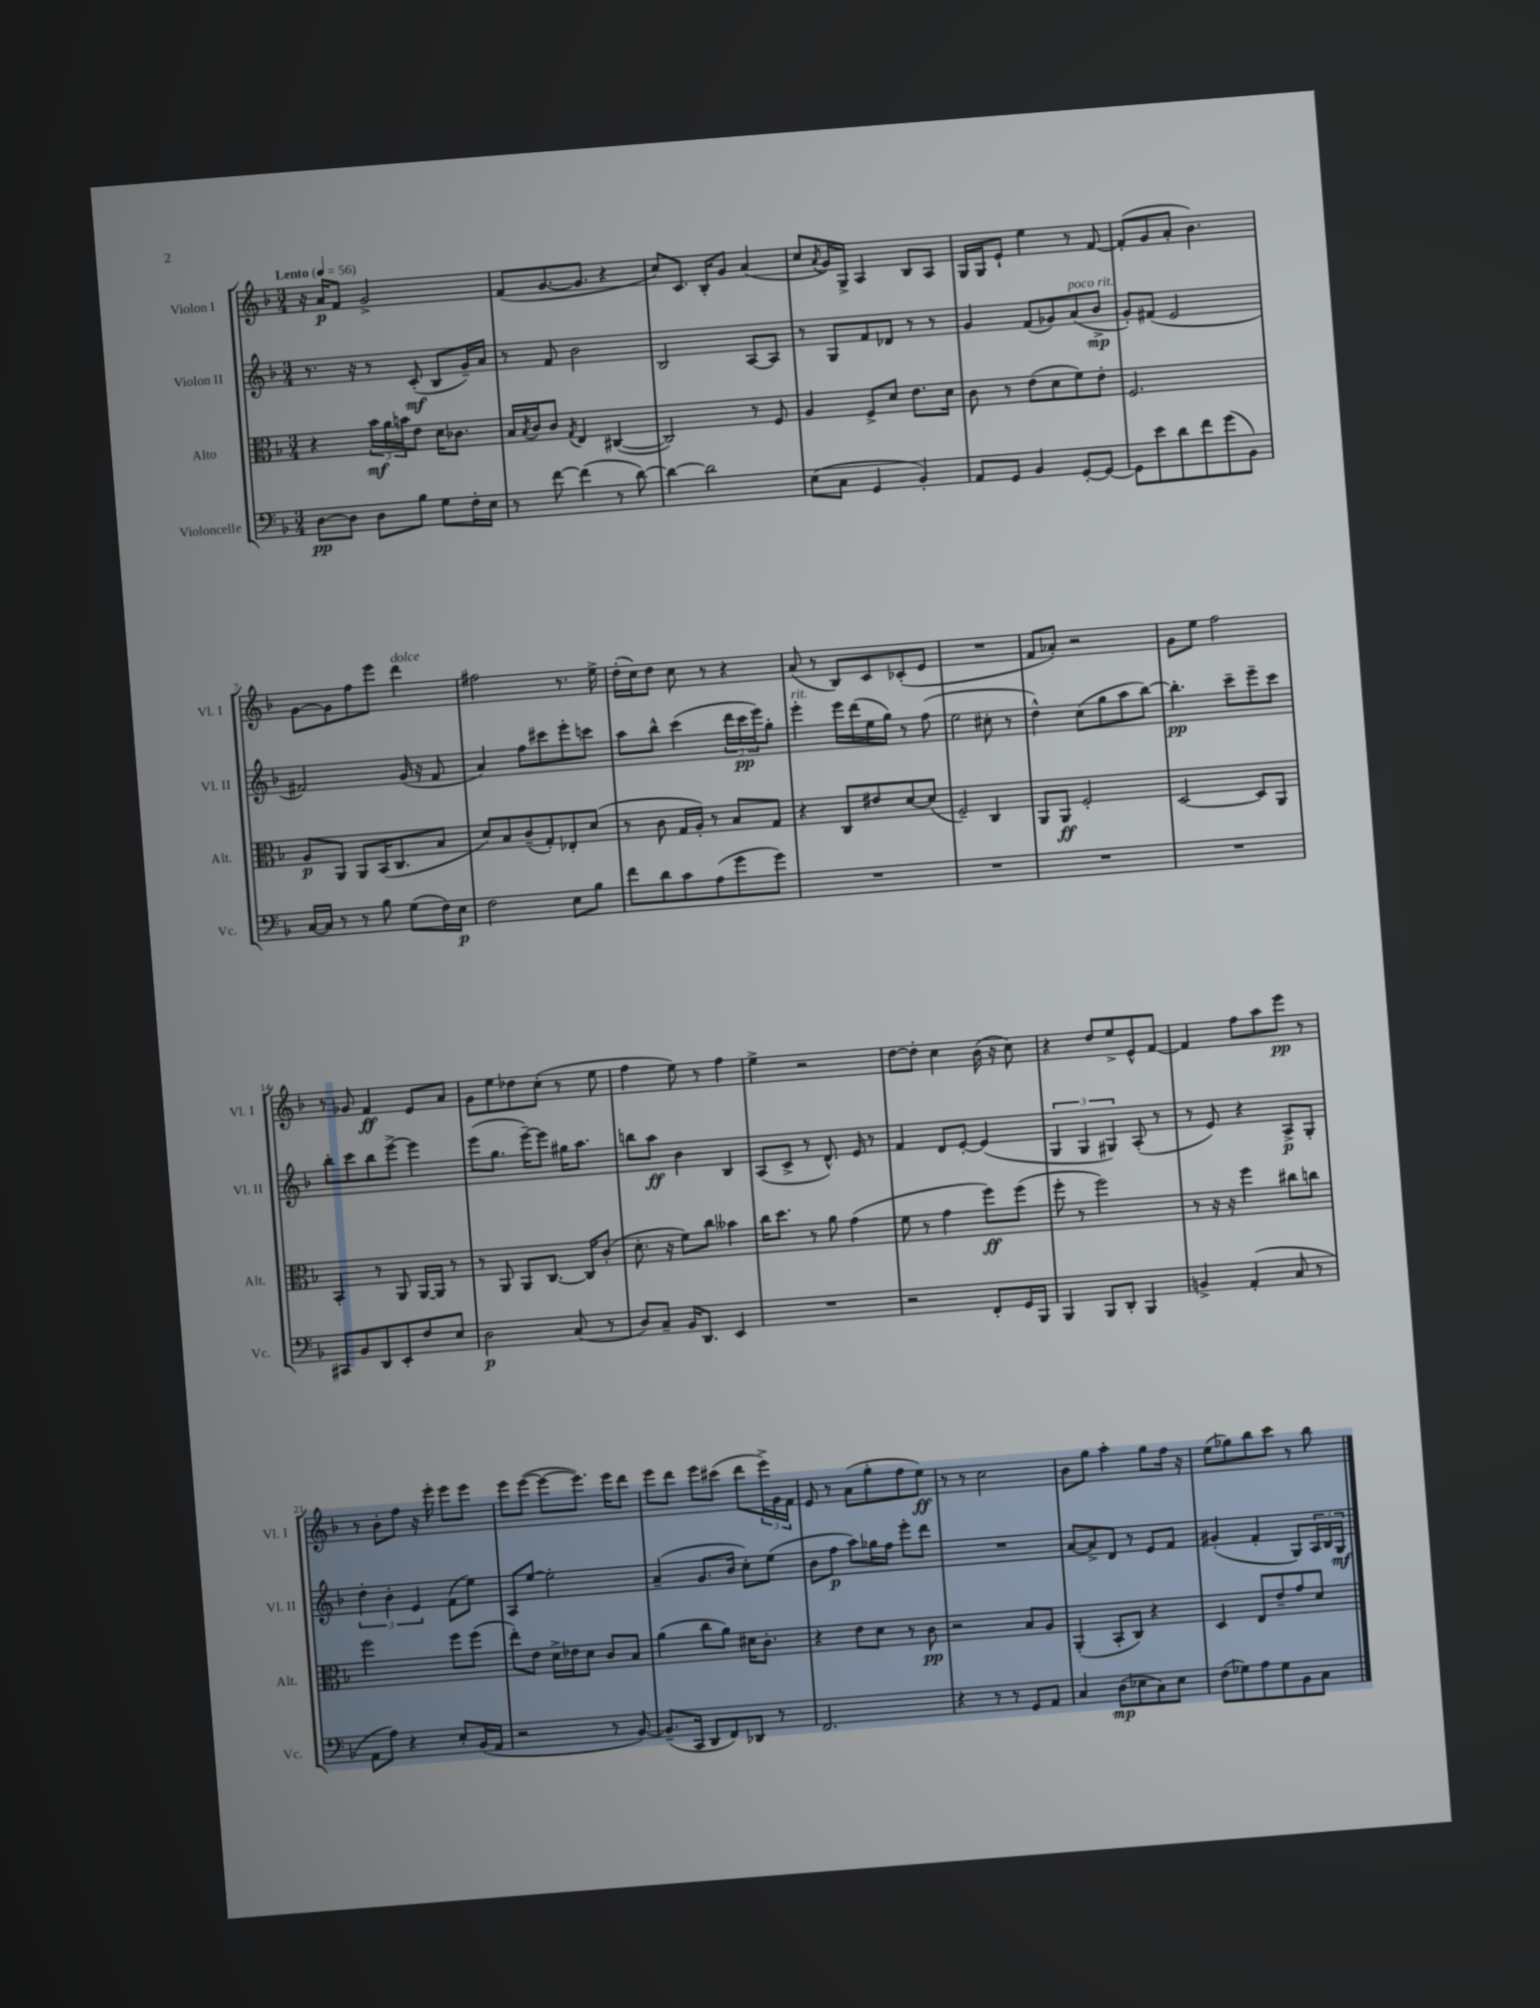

**kern	**dynam	**kern	**dynam	**kern	**dynam	**kern	**dynam
*part4	*part4	*part3	*part3	*part2	*part2	*part1	*part1
*staff4	*staff4	*staff3	*staff3	*staff2	*staff2	*staff1	*staff1
*I"Violoncelle	*	*I"Alto	*	*I"Violon II	*	*I"Violon I	*
*I'Vc.	*	*I'Alt.	*	*I'Vl. II	*	*I'Vl. I	*
*clefF4	*	*clefC3	*	*clefG2	*	*clefG2	*
*k[b-]	*	*k[b-]	*	*k[b-]	*	*k[b-]	*
*M3/4	*	*M3/4	*	*M3/4	*	*M3/4	*
*MM56	*	*MM56	*	*MM56	*	*MM56	*
=1	=1	=1	=1	=1	=1	=1	=1
!	!	!	!	!	!	!LO:TX:a:B:t=Lento	!
[8D\L	pp	4r	.	8.r	.	16r	.
.	.	.	.	.	.	16a/KL	p
8D\J]	.	.	.	.	.	8f/J	.
.	.	.	.	16r	.	.	.
8D\L	.	24b-\LL	mf	8r	.	2g^/	.
.	.	24a\	.	.	.	.	.
.	.	24bn\J	.	.	.	.	.
8B-\J	.	8e\J	.	(8c'/	mf	.	.
8G\L	.	16d\KL	.	8B-/L	.	.	.
.	.	8.c-X\J	.	.	.	.	.
16F'\L	.	.	.	16g~/L)	.	.	.
16E\JJ	.	.	.	16a/JJ	.	.	.
=2	=2	=2	=2	=2	=2	=2	=2
8r	.	16B-/LL	.	8r	.	(8f/L	.
.	.	8qB-/	.	.	.	.	.
.	.	16c/J	.	.	.	.	.
[8f\	.	8c/J	.	8f/	.	[8.g/	.
.	.	8qG/	.	.	.	.	.
(4f\]	.	4E/	.	2b-\	.	.	.
.	.	.	.	.	.	8.g/J]	.
8r	.	([4C#X/	.	.	.	4r	.
[8d\)	.	.	.	.	.	.	.
=3	=3	=3	=3	=3	=3	=3	=3
4d\_	.	2C#/])	.	2B-/	.	8cc/L)	.
.	.	.	.	.	.	8.c/J	.
2d\]	.	.	.	.	.	.	.
.	.	.	.	.	.	16B-'/KL	.
.	.	.	.	.	.	8g/J	.
.	.	8r	.	[8A/L	.	(4a/	.
.	.	8F/	.	8A/J]	.	.	.
=4	=4	=4	=4	=4	=4	=4	=4
(8E\L	.	4A/	.	8r	.	8cc/L	.
.	.	.	.	.	.	8qa/	.
8C\J	.	.	.	8G/L	.	16g/L)	.
.	.	.	.	.	.	16G^/JJ	.
4GG/	.	8F^/L	.	8f/	.	4A/	.
.	.	8d/J	.	8d-X/J	.	.	.
4BB-'/)	.	8.e\L	.	8r	.	8B-/L	.
.	.	.	.	8r	.	8A/J	.
.	.	16d\Jk	.	.	.	.	.
=5	=5	=5	=5	=5	=5	=5	=5
8AA/L	.	8c\	.	4g/	.	16G/LL	.
.	.	.	.	.	.	16G/J	.
8GG/J	.	8r	.	.	.	8e`/J	.
4BB-/	.	(8e\L	.	(8f/L	.	4ee\	.
.	.	8d\	.	8g-X/)	.	.	.
!	!	!	!	!LO:TX:a:i:t=poco rit.	!	!	!
[8GG'/L	.	8f\)	.	(8a/	.	8r	.
8GG/J_	.	8e'\J	.	8b-^/J	mp	[8f/	.
=6	=6	=6	=6	=6	=6	=6	=6
8GG\L]	.	2.F/	.	8g'/L)	.	(8f'/L]	.
8e\	.	.	.	(8f#X/J	.	8g/	.
8d\	.	.	.	2e/	.	8a'/J	.
8f\	.	.	.	.	.	4.b-\)	.
(8g\	.	.	.	.	.	.	.
8BB-\J)	.	.	.	.	.	.	.
!!LO:LB:g=z
=7	=7	=7	=7	=7	=7	=7	=7
[16C/LL	.	8A/L	p	2f#X/)	.	[8g\L	.
16C/JJ]	.	.	.	.	.	.	.
8r	.	8AA/J	.	.	.	8g\]	.
8r	.	8AA/L	.	.	.	8ff\	.
8B-\	.	(16BB-/K	.	.	.	8eee\J	.
.	.	8.C/	.	.	.	.	.
!	!	!	!	!	!	!LO:TX:a:i:t=dolce	!
(8G\L	.	.	.	(16g/	.	4ddd\	.
.	.	.	.	16r	.	.	.
16F\L)	.	8B-/J	.	8f#/	.	.	.
16E\JJ	p	.	.	.	.	.	.
=8	=8	=8	=8	=8	=8	=8	=8
2F\	.	8d/L)	.	4a/)	.	2ff#X\	.
.	.	8B-/	.	.	.	.	.
.	.	(8c~/	.	8ff\L	.	.	.
.	.	8G'/)	.	8ccc#X\	.	.	.
8E\L	.	8E-X'/	.	8eee'\	.	8.r	.
8B-\J	.	(8d/J	.	8cccn\J	.	.	.
.	.	.	.	.	.	16ee^\	.
=9	=9	=9	=9	=9	=9	=9	=9
8f\L	.	8r	.	8aa\L	.	(16dd'\LL	.
.	.	.	.	.	.	16cc\J)	.
8d\	.	8c\	.	8bb-^^\J	.	8dd\J	.
8c\	.	16G/LL	.	(4ccc\	.	8cc\	.
.	.	16A'/JJ)	.	.	.	.	.
(8A\	.	8r	.	.	.	8r	.
8g\	.	8B-/L	.	24ddd\LL	.	4r	.
.	.	.	.	24ccc\	pp	.	.
.	.	.	.	24eee\J)	.	.	.
8g\J)	.	8G/J	.	8gg'\J	.	.	.
=10	=10	=10	=10	=10	=10	=10	=10
!	!	!	!	!LO:TX:a:i:t=rit.	!	!	!
2.r	.	4r	.	4eee'\	.	(8a/	.
.	.	.	.	.	.	8r	.
.	.	8C/L	.	16eee\LL	.	8B-/L)	.
.	.	.	.	(16ddd\	.	.	.
.	.	8e#X/	.	16ee\	.	8c/	.
.	.	.	.	16gg\JJ)	.	.	.
.	.	[8d/	.	8r	.	(8c-X'/	.
.	.	(8d/J]	.	(8ff\	.	8e/J	.
=11	=11	=11	=11	=11	=11	=11	=11
2.r	.	2F~/)	.	2ee\	.	2.r	.
.	.	4C/	.	8cc#X'\	.	.	.
.	.	.	.	8r	.	.	.
=12	=12	=12	=12	=12	=12	=12	=12
2.r	.	8AA/L	.	4dd^^\)	.	8f/L	.
.	.	8AA/J	ff	.	.	8a-X'/J)	.
.	.	2F'/	.	(8cc\L	.	2r	.
.	.	.	.	8gg\	.	.	.
.	.	.	.	8aa\	.	.	.
.	.	.	.	[8bb-\J)	.	.	.
=13	=13	=13	=13	=13	=13	=13	=13
2.r	.	[2D/	.	4.bb-'\]	pp	8g\L	.
.	.	.	.	.	.	8ee\J	.
.	.	.	.	.	.	2ff\	.
.	.	.	.	8ccc~\L	.	.	.
.	.	8D/L]	.	8eee~\	.	.	.
.	.	8AA/J	.	8ccc\J	.	.	.
!!LO:LB:g=z
=14	=14	=14	=14	=14	=14	=14	=14
8CC#X/L	.	4BB-'/	.	8bb-'\L	.	8r	.
8BB-/	.	.	.	8ccc\	.	8g-X/	.
8DD/	.	8r	.	8bb-\	.	4f/	ff
8EE'/	.	8AA/	.	[8eee^\J	.	.	.
8F/	.	[16AA/LL	.	4eee\]	.	8e/L	.
.	.	16AA/JJ]	.	.	.	.	.
8E/J	.	8r	.	.	.	8a/J	.
=15	=15	=15	=15	=15	=15	=15	=15
2D\	p	8r	.	(8eee\L	.	8g\L	.
.	.	8AA/	.	8.gg\J	.	8ee\	.
.	.	8AA/L	.	.	.	8dd-X\	.
.	.	.	.	[16eee~\KL)	.	.	.
.	.	[8.C/J	.	8eee\J]	.	(8cc'\J	.
(8C/	.	.	.	16gg#X\KL	.	8r	.
.	.	16C/KL]	.	8.aa\J	.	.	.
8r	.	(8c'/J	.	.	.	8ee\	.
=16	=16	=16	=16	=16	=16	=16	=16
8D/L)	.	8.d'\	.	8bbn\L	.	4ff\	.
8C~/J	.	.	.	8aa\J	ff	.	.
.	.	16r	.	.	.	.	.
16BB-/KL	.	8f\L)	.	4b-\	.	8ee\)	.
8.DD/J	.	.	.	.	.	.	.
.	.	8cc\J	.	.	.	8r	.
4EE/	.	4b--X\	.	4B-/	.	4ff\	.
=17	=17	=17	=17	=17	=17	=17	=17
2.r	.	16cc\KL	.	(8A/L	.	4ee^\	.
.	.	8.dd\J	.	.	.	.	.
.	.	.	.	8c^/J	.	.	.
.	.	8r	.	8r	.	2r	.
.	.	8a\	.	8.d^^/)	.	.	.
.	.	(4g\	.	.	.	.	.
.	.	.	.	16e/	.	.	.
.	.	.	.	8r	.	.	.
=18	=18	=18	=18	=18	=18	=18	=18
2r	.	8f\	.	4f/	.	[8dd\L	.
.	.	8r	.	.	.	8dd'\J]	.
.	.	4g\	.	8d/L	.	4cc\	.
.	.	.	.	[8e'/J	.	.	.
8FF'/L	.	8ff\L)	ff	(4e/]	.	(16b-\	.
.	.	.	.	.	.	16r	.
16GG/L	.	(8ff\J	.	.	.	8cc\)	.
16BBB-/JJ	.	.	.	.	.	.	.
=19	=19	=19	=19	=19	=19	=19	=19
4BBB-/	.	8ff'\	.	6G/	.	4r	.
.	.	8r	.	.	.	.	.
.	.	.	.	6G/	.	.	.
8BBB-/L	.	2ff\)	.	.	.	8dd/L	.
.	.	.	.	6G#X/)	.	.	.
8DD'/J	.	.	.	.	.	8ee^/	.
4BBB-/	.	.	.	(8A'/	.	8e^^/	.
.	.	.	.	8r	.	[8f/J	.
=20	=20	=20	=20	=20	=20	=20	=20
4BBn^/	.	8r	.	8r	.	4f/]	.
.	.	16r	.	8e/)	.	.	.
.	.	16r	.	.	.	.	.
(4AA'/	.	4ff\	.	4r	.	8ff\L	.
.	.	.	.	.	.	8aa\	.
8C/	.	8cc#X\L	.	8A^/L	p	8eee\J	pp
8r	.	8ccn\J	.	8G'/J	.	8r	.
!!LO:LB:g=z
=21	=21	=21	=21	=21	=21	=21	=21
8AA\L	.	2ff\	.	6dd'\	.	8r	.
8A\J)	.	.	.	.	.	8b-'\L	.
.	.	.	.	6b-'\	.	.	.
4r	.	.	.	.	.	8ff\J	.
.	.	.	.	6e/	.	.	.
.	.	.	.	.	.	16r	.
.	.	.	.	.	.	16eee'\	.
8E'/L	.	8ff\L	.	(8f\L	.	8eee\L	.
(16BB-/L	.	(8ff\J	.	8ee\J)	.	8eee\J	.
16AA/JJ	.	.	.	.	.	.	.
=22	=22	=22	=22	=22	=22	=22	=22
2r	.	8ee'\L)	.	8A/L	.	8eee\L	.
.	.	8e\J	.	[8ee/J	.	([8eee\J	.
.	.	16d^\LL	.	2ee'\]	.	8eee\L_	.
.	.	16e-X\J	.	.	.	.	.
.	.	8d\J	.	.	.	8.eee\J])	.
8r	.	8c/L	.	.	.	.	.
.	.	.	.	.	.	16eee\KL	.
[8BB-/)	.	8B-/J	.	.	.	8ddd\J	.
=23	=23	=23	=23	=23	=23	=23	=23
(8.BB-~/L]	.	(4a\	.	(4a~/	.	8eee\L	.
.	.	.	.	.	.	8ddd\J	.
16CC/Jk	.	.	.	.	.	.	.
8DD/L	.	8cc\L	.	8.g/L	.	8eee\L	.
8FF/)	.	8a\J)	.	.	.	(8ccc#X\J	.
.	.	.	.	16b-/Jk	.	.	.
8DD-X/J	.	16d#X\KL	.	8cc'\L)	.	8ddd\L	.
.	.	8.c'\J	.	.	.	.	.
8r	.	.	.	(8ee\J	.	24eee^\L)	.
.	.	.	.	.	.	24g\	.
.	.	.	.	.	.	24f\JJ	.
=24	=24	=24	=24	=24	=24	=24	=24
2.FF/	.	4r	.	8b-\L	.	8e/	.
.	.	.	.	8ff\J	p	8r	.
.	.	8e\L	.	8aa\L)	.	(8a\L	.
.	.	8d\J	.	16gg-X\L	.	8gg'\	.
.	.	.	.	16ff\JJ	.	.	.
.	.	8r	.	8eee'\L	.	8ff\	.
.	.	8c\	pp	8ddd\J	.	8ee\J)	ff
=25	=25	=25	=25	=25	=25	=25	=25
4r	.	2r	.	2.r	.	8r	.
.	.	.	.	.	.	8r	.
8r	.	.	.	.	.	2cc\	.
8r	.	.	.	.	.	.	.
8GG/L	.	8B-/L	.	.	.	.	.
8AA/J	.	8A/J	.	.	.	.	.
=26	=26	=26	=26	=26	=26	=26	=26
4C/	.	(4AA'/	.	[8a/L	.	8b-\L	.
.	.	.	.	8a^/]	.	8gg\J	.
(8D\L	mp	8BB-'/L	.	8d/J	.	4aa'\	.
8E-X\	.	8C/J)	.	8r	.	.	.
8C\)	.	4r	.	8e/L	.	8gg\L	.
8E-\J	.	.	.	8f/J	.	16ff\Jk	.
.	.	.	.	.	.	16r	.
=27	=27	=27	=27	=27	=27	=27	=27
(8F\L	.	4D/	.	(4g#X'/	.	(8ee\L	.
8G-X\)	.	.	.	.	.	8gg-X\)	.
8A\	.	8E/L	.	4f'/	.	8bb-\	.
8G-\	.	8e~/	.	.	.	8ccc\J	.
8BB-\	.	8g/	.	8G/L)	.	8r	.
8C\J	.	8d/J	.	24A/L	.	8bb-\	.
.	.	.	.	24B-/	.	.	.
.	.	.	.	24G/JJ	mf	.	.
==	==	==	==	==	==	==	==
*-	*-	*-	*-	*-	*-	*-	*-
